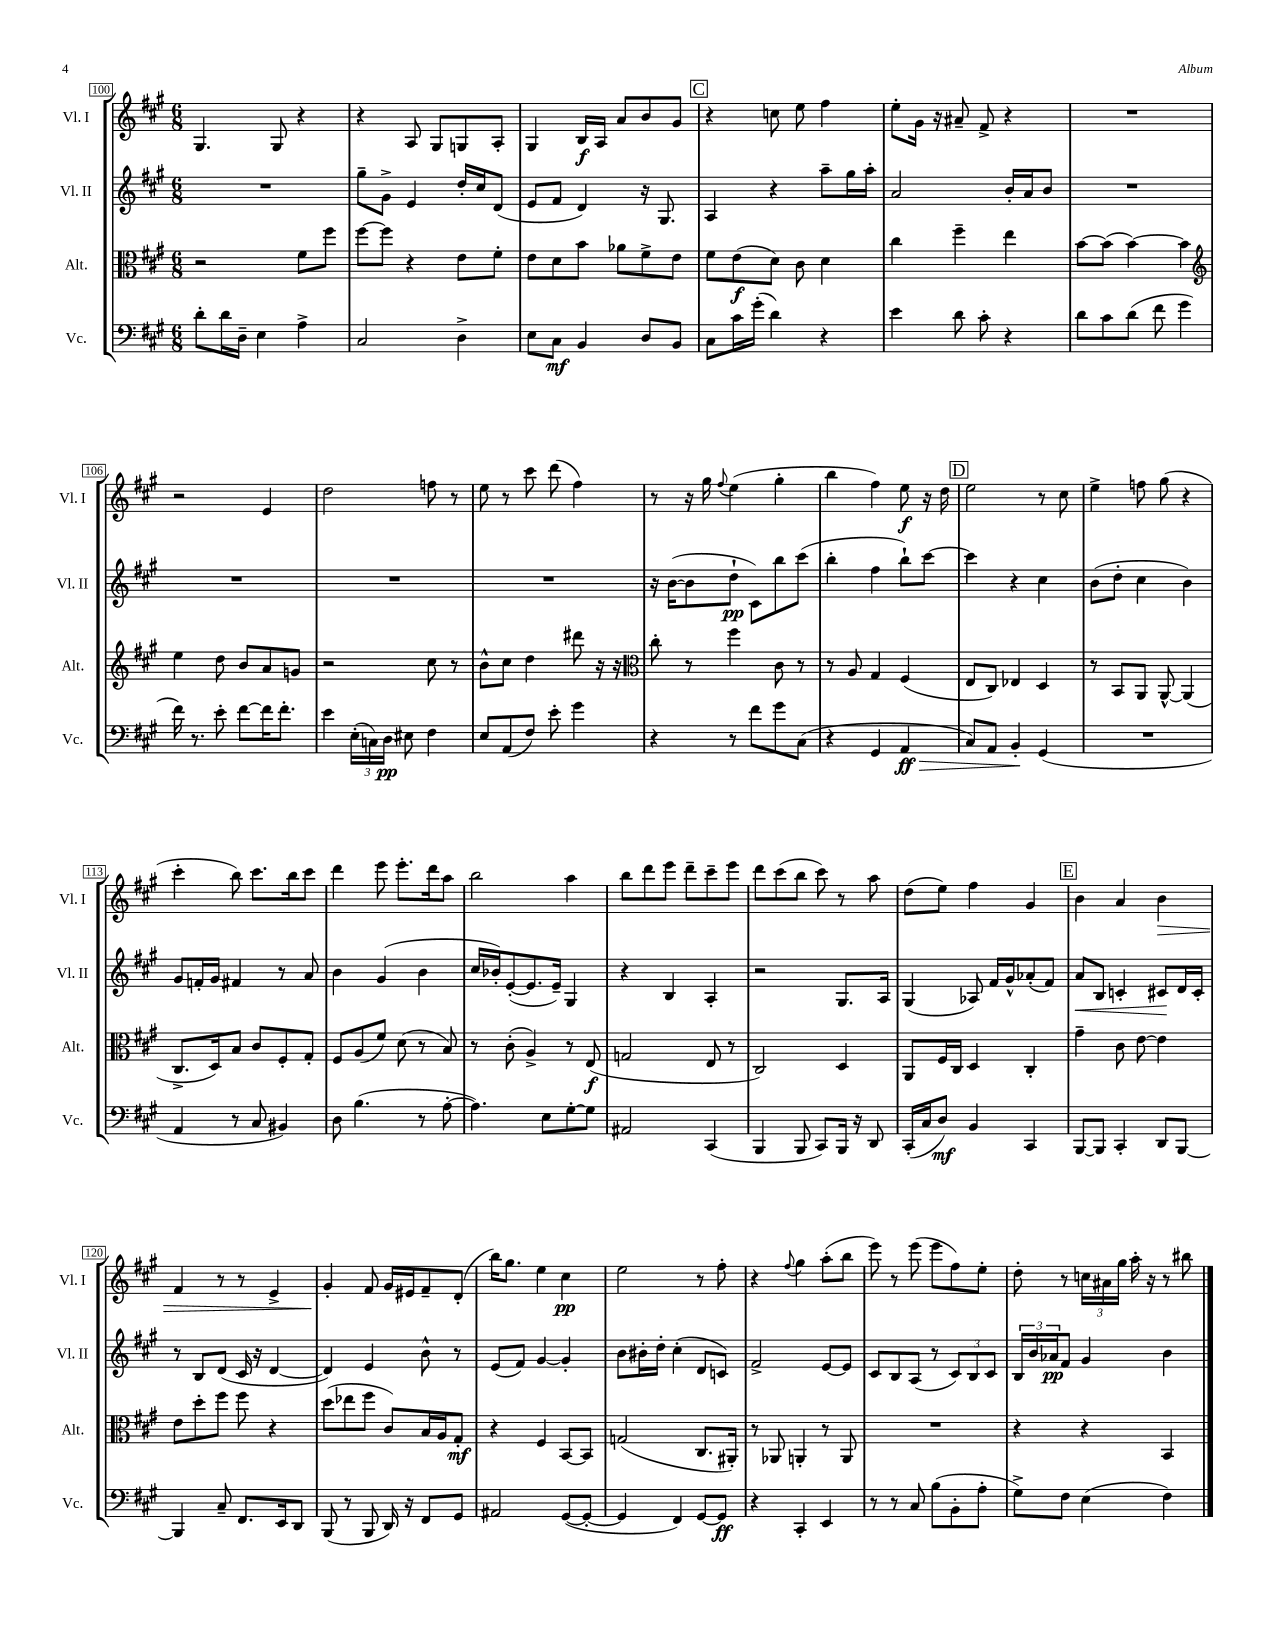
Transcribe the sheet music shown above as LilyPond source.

<<
\new StaffGroup <<
\new Staff = "s0" \with { instrumentName = "Vl. I" shortInstrumentName = "Vl. I" } {
    \clef treble \key a \major \numericTimeSignature \time 6/8
    gis4. gis8 r4 |
    r4 a8 gis8 g8 a8-. |
    gis4 b16\f a16 a'8 b'8 gis'8 |
    \mark \markup { \box "C" } r4 c''8 e''8 fis''4 |
    e''8-. gis'16 r16 ais'8-- fis'8-> r4 |
    R2. |
    r2 e'4 |
    d''2 f''8 r8 |
    e''8 r8 cis'''8 d'''8( fis''4) |
    r8 r16 gis''16 \appoggiatura { fis''8 } e''4( gis''4-. |
    b''4 fis''4) e''8\f r16 d''16 |
    \mark \markup { \box "D" } e''2 r8 cis''8 |
    e''4-> f''8 gis''8( r4 |
    cis'''4-. b''8) cis'''8. b''16 cis'''8 |
    d'''4 e'''8 e'''8.-. d'''16 a''8 |
    b''2 a''4 |
    b''8 d'''8 e'''8 d'''8-- cis'''8-- e'''8 |
    d'''8 cis'''8( b''8 cis'''8) r8 a''8 |
    d''8( e''8) fis''4 gis'4 |
    \mark \markup { \box "E" } b'4 a'4 b'4\> |
    fis'4 r8 r8 e'4-> |
    gis'4-.\! fis'8 gis'16 eis'16 fis'8-- d'8-.( |
    b''16) gis''8. e''4 cis''4\pp |
    e''2 r8 fis''8-. |
    r4 \appoggiatura { fis''8 } gis''4 a''8-.( b''8 |
    e'''8) r8 e'''8( e'''8 fis''8) e''8-. |
    d''8-. r8 \tuplet 3/2 { c''16 ais'16 gis''16 } a''16-. r16 r8 bis''8 \bar "|." |
}
\new Staff = "s1" \with { instrumentName = "Vl. II" shortInstrumentName = "Vl. II" } {
    \clef treble \key a \major \numericTimeSignature \time 6/8
    R2. |
    gis''8-- gis'8-> e'4 d''16-. cis''16 d'8( |
    e'8 fis'8 d'4) r16 gis8. |
    \mark \markup { \box "C" } a4 r4 a''8-- gis''16 a''16-. |
    a'2 b'16-. a'16 b'8 |
    R2. |
    R2. |
    R2. |
    R2. |
    r16 b'16~( b'8 d''8-!\pp cis'8) b''8 cis'''8( |
    b''4-. fis''4 b''8-!) cis'''8~ |
    \mark \markup { \box "D" } cis'''4 r4 cis''4 |
    b'8( d''8-. cis''4 b'4) |
    gis'8 f'16-. gis'16 fis'4 r8 a'8 |
    b'4 gis'4( b'4 |
    cis''16 bes'16-.) e'8~-.( e'8. e'16--) gis4 |
    r4 b4 a4-. |
    r2 gis8. a16 |
    gis4( aes8) fis'16 gis'16-^ aes'8-.( fis'8) |
    \mark \markup { \box "E" } a'8\< b8 c'4-. cis'8\! d'16 cis'16-. |
    r8 b8 d'8( cis'16 r16 d'4~ |
    d'4) e'4 b'8-^ r8 |
    e'8( fis'8) gis'4~ gis'4-. |
    b'8 bis'16-. d''16-. cis''4-.( d'8 c'8) |
    fis'2-> e'8~ e'8 |
    cis'8 b8 a8( r8 \tuplet 3/2 { cis'8) b8 cis'8 } |
    \tuplet 3/2 { b16 b'16 aes'16\pp } fis'8 gis'4 b'4 \bar "|." |
}
\new Staff = "s2" \with { instrumentName = "Alt." shortInstrumentName = "Alt." } {
    \clef alto \key a \major \numericTimeSignature \time 6/8
    r2 fis'8 fis''8 |
    fis''8~ fis''8 r4 e'8 fis'8-. |
    e'8 d'8 b'8 aes'8 fis'8-> e'8 |
    \mark \markup { \box "C" } fis'8 e'8\f( d'8) cis'8 d'4 |
    cis''4 fis''4-- e''4 |
    b'8~ b'8( b'4~) b'4 |
    \clef treble e''4 d''8 b'8 a'8 g'8 |
    r2 cis''8 r8 |
    b'8-^ cis''8 d''4 dis'''8 r16 r16 |
    \clef alto cis''8-. r8 fis''4 cis'8 r8 |
    r8 a8 gis4 fis4( |
    \mark \markup { \box "D" } e8 cis8) ees4 d4 |
    r8 b,8 a,8 a,8~-^ a,4( |
    cis8.-> d16) b8 cis'8 fis8-. gis8-. |
    fis8 a8( fis'8) d'8( r8 b8) |
    r8 cis'8-.( a4->) r8 e8\f( |
    g2 e8 r8 |
    cis2) d4 |
    a,8 fis16 cis16 d4 cis4-. |
    \mark \markup { \box "E" } gis'4-- cis'8 e'8~ e'4 |
    e'8 d''8-. fis''8 fis''8 r4 |
    d''8( ees''8 fis''8 cis'8) b16 a16 gis8-.\mf |
    r4 fis4 b,8~ b,8 |
    g2( cis8. ais,16-.) |
    r8 aes,8 a,4-. r8 a,8 |
    R2. |
    r4 r4 b,4 \bar "|." |
}
\new Staff = "s3" \with { instrumentName = "Vc." shortInstrumentName = "Vc." } {
    \clef bass \key a \major \numericTimeSignature \time 6/8
    d'8-. d'16 d16-- e4 a4-> |
    cis2 d4-> |
    e8 cis8\mf b,4 d8 b,8 |
    \mark \markup { \box "C" } cis8 cis'16 gis'16-.( d'4) r4 |
    e'4 d'8 cis'8-. r4 |
    d'8 cis'8 d'8( fis'8 gis'4 |
    fis'16) r8. e'8-. fis'8~ fis'16 fis'8.-. |
    e'4 \tuplet 3/2 { e16-.( c16) d16\pp } eis8 fis4 |
    e8 a,8( fis8) e'8-. gis'4 |
    r4 r8 fis'8 gis'8 cis8( |
    r4 gis,4 a,4\ff\> |
    \mark \markup { \box "D" } cis8) a,8 b,4-.\! gis,4( |
    R2. |
    a,4 r8 cis8 bis,4) |
    d8 b4.( r8 a8~-. |
    a4.) e8 gis8~-. gis8 |
    ais,2 cis,4( |
    b,,4 b,,8 cis,8) b,,16 r16 d,8 |
    cis,16-.( cis16 d8\mf) b,4 cis,4 |
    \mark \markup { \box "E" } b,,8~ b,,8 cis,4-. d,8 b,,8~ |
    b,,4 cis8-- fis,8. e,16 d,8 |
    b,,8( r8 b,,8 d,16) r16 fis,8 gis,8 |
    ais,2 gis,8~( gis,8~-. |
    gis,4 fis,4) gis,8~ gis,8\ff |
    r4 cis,4-. e,4 |
    r8 r8 cis8 b8( b,8-. a8-. |
    gis8->) fis8 e4( fis4) \bar "|." |
}
>>
>>
\layout { \context { \Score currentBarNumber = #100 \override BarNumber.stencil = #(make-stencil-boxer 0.1 0.3 ly:text-interface::print) } }
